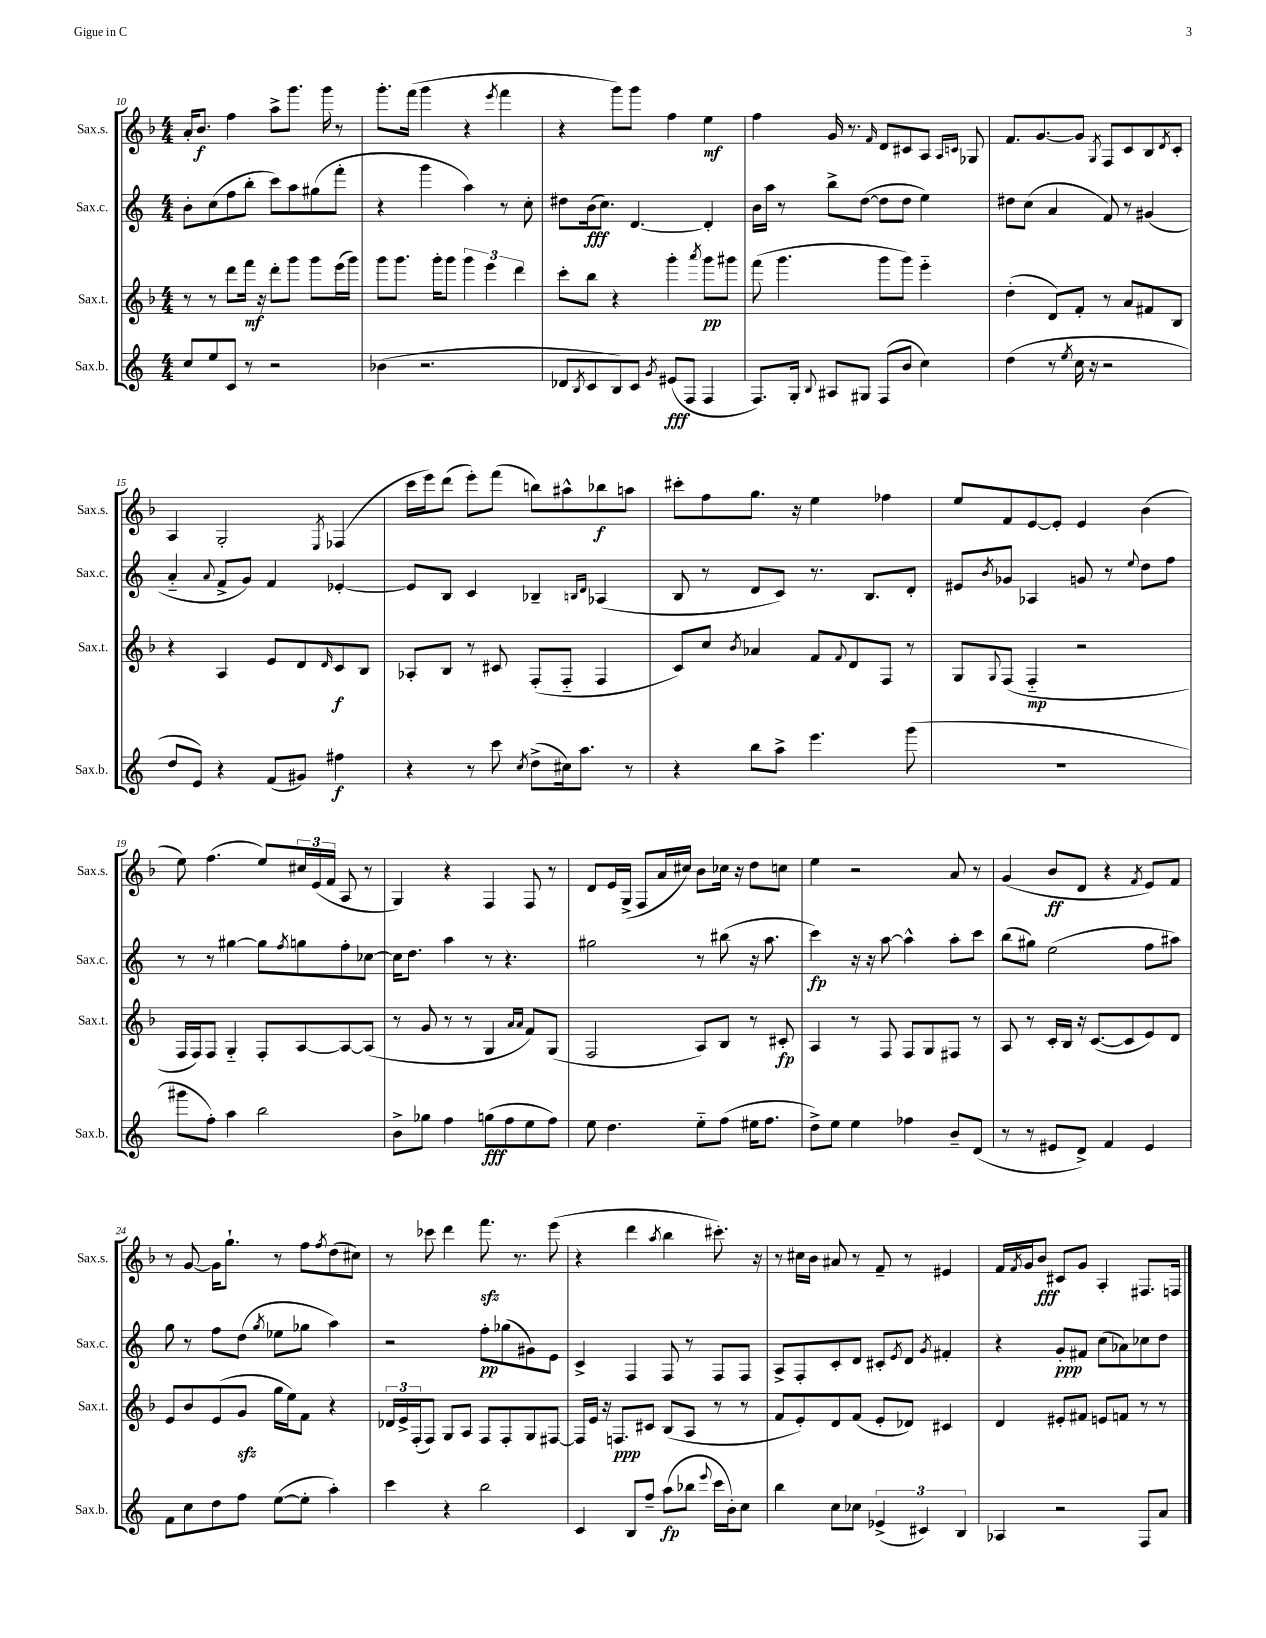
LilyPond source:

<<
\new StaffGroup <<
\new Staff = "s0" \with { instrumentName = "Sax.s." shortInstrumentName = "Sax.s." } {
    \clef treble \key f \major \numericTimeSignature \time 4/4
    a'16-. bes'8.\f f''4 a''8-> g'''8. g'''16 r8 |
    g'''8.-. f'''16( g'''4 r4 \acciaccatura { e'''8 } f'''4 |
    r4 g'''8) g'''8 f''4 e''4\mf |
    f''4 g'16 r8. \grace { f'16 } d'8 cis'8 a8 \grace { a16 c'16 } ges8 |
    f'8. g'8.~ g'8 \acciaccatura { g8 } f8 c'8 bes8 \acciaccatura { d'8 } c'8-. |
    a4 g2-. \acciaccatura { e8 } fes4( |
    c'''16 e'''16) d'''8( e'''8-.) f'''8( b''8) ais''8-^ bes''8\f a''8 |
    cis'''8-. f''8 g''8. r16 e''4 fes''4 |
    e''8 f'8 e'8~ e'8-. e'4 bes'4( |
    e''8) f''4.( e''8) \tuplet 3/2 { cis''16 e'16( f'16 } a8 r8 |
    g4) r4 f4 f8 r8 |
    d'8 e'16 g16->( f8 a'16 cis''16) bes'8 ces''16 r16 d''8 c''8 |
    e''4 r2 a'8 r8 |
    g'4( bes'8\ff d'8 r4 \acciaccatura { f'8 } e'8) f'8 |
    r8 g'8~ g'16 g''8.-! r8 f''8 \acciaccatura { f''8 } d''8( cis''8) |
    r8 ces'''8 d'''4 f'''8.\sfz r8. e'''8( |
    r4 d'''4 \acciaccatura { a''8 } bes''4 cis'''8.-.) r16 |
    r8 cis''16 bes'16 ais'8 r8 f'8-- r8 eis'4 |
    f'16 \acciaccatura { f'8 } g'16 bes'8\fff cis'8 g'8 a4-. fis8. f16 \bar "|." |
}
\new Staff = "s1" \with { instrumentName = "Sax.c." shortInstrumentName = "Sax.c." } {
    \clef treble \key c \major \numericTimeSignature \time 4/4
    b'8-. c''8( f''8 b''8-. c'''8) a''8 gis''8( f'''8-. |
    r4 g'''4 a''4) r8 c''8-. |
    dis''8 b'16\fff( c''8.) d'4.~ d'4-. |
    b'16 a''16 r8 b''8-> d''8~( d''8 d''8 e''4) |
    dis''8 c''8( a'4 f'8) r8 gis'4( |
    a'4-_ \appoggiatura { a'8 } f'8-> g'8) f'4 ees'4~-. |
    ees'8 b8 c'4 bes4-- \grace { b16 d'16 } aes4( |
    b8 r8 d'8 c'8) r8. b8. d'8-. |
    eis'8 \acciaccatura { b'8 } ges'8 aes4 g'8 r8 \appoggiatura { e''8 } d''8 f''8 |
    r8 r8 gis''4~ gis''8 \acciaccatura { f''8 } g''8 f''8-. ces''8~ |
    ces''16 d''8. a''4 r8 r4. |
    gis''2 r8 bis''8( r16 a''8. |
    c'''4\fp) r16 r16 a''8~ a''4-^ a''8-. c'''8 |
    b''8( gis''8) e''2( f''8 ais''8) |
    g''8 r8 f''8 d''8( \acciaccatura { g''8 } ees''8 ges''8 a''4) |
    r2 f''8-.\pp ges''8( gis'8) e'8 |
    c'4-> f4 f8 r8 f8 f8 |
    a8-> f8-. c'8-. d'8 cis'8-. \acciaccatura { e'8 } d'8 \acciaccatura { g'8 } fis'4-. |
    r4 g'8-.\ppp fis'8 c''8( aes'8) ces''8 d''8 \bar "|." |
}
\new Staff = "s2" \with { instrumentName = "Sax.t." shortInstrumentName = "Sax.t." } {
    \clef treble \key f \major \numericTimeSignature \time 4/4
    r8 r8 d'''8 f'''16\mf r16 d'''8-. g'''8 g'''8 e'''16( g'''16) |
    g'''8 g'''8. g'''16-. g'''8 \tuplet 3/2 { g'''4 e'''4 d'''4 } |
    c'''8-. bes''8 r4 g'''4-. \acciaccatura { a'''8 } g'''8\pp gis'''8 |
    f'''8( g'''4. g'''8 g'''8) e'''4-_ |
    d''4-.( d'8) f'8-. r8 a'8 fis'8 bes8 |
    r4 a4 e'8 d'8 \grace { d'16 } c'8\f bes8 |
    aes8-. bes8 r8 cis'8 f8-.( f8-_ f4 |
    c'8) c''8 \acciaccatura { bes'8 } aes'4 f'8 \appoggiatura { f'8 } d'8 f8 r8 |
    g8 \appoggiatura { g8 } f8( f4-_\mp r2 |
    f16 f16) f8 g4-_ f8-. a8~ a8~ a8( |
    r8 g'8 r8 r8 g4 \grace { a'16 a'16 } f'8) g8( |
    f2 a8) bes8 r8 cis'8-.\fp |
    a4 r8 f8 f8 g8 fis8 r8 |
    a8 r8 c'16-. bes16 r16 c'8.~( c'8 e'8) d'8 |
    e'8 bes'8 e'8( g'8\sfz g''16 e''16) f'8 r4 |
    \tuplet 3/2 { des'16 e'16-> f16-.( } f8) g8 a8 f8 f8-. g8 fis8~ |
    fis16 e'16 r16 f8.\ppp cis'8 bes8( a8 r8 r8 |
    f'8 e'8-.) d'8 f'8( e'8-. des'8) cis'4 |
    d'4 eis'8-. fis'8 e'8 f'8 r8 r8 \bar "|." |
}
\new Staff = "s3" \with { instrumentName = "Sax.b." shortInstrumentName = "Sax.b." } {
    \clef treble \key c \major \numericTimeSignature \time 4/4
    c''8 e''8 c'8 r8 r2 |
    bes'4( r2. |
    des'8 \acciaccatura { b8 } c'8 b8) c'8 \acciaccatura { g'8 } eis'8\fff( f8 f4 |
    f8.) g16-. \appoggiatura { b8 } ais8 gis8 f8( b'8 c''4) |
    d''4( r8 \acciaccatura { e''8 } c''16 r16 r2 |
    d''8 e'8) r4 f'8( gis'8) fis''4\f |
    r4 r8 c'''8 \acciaccatura { c''8 } d''8->( cis''16) a''8. r8 |
    r4 b''8 a''8-> e'''4. g'''8( |
    R1 |
    gis'''8 f''8-.) a''4 b''2 |
    b'8-> ges''8 f''4 g''8\fff( f''8 e''8 f''8) |
    e''8 d''4. e''8-_ f''8( eis''16 f''8. |
    d''8->) e''8 e''4 fes''4 b'8-- d'8( |
    r8 r8 eis'8 d'8->) f'4 eis'4 |
    f'8 c''8 d''8 f''8 e''8~( e''8-. a''4-.) |
    c'''4 r4 b''2 |
    c'4 b8 f''8-- a''8\fp( bes''8 \appoggiatura { e'''8 } c'''16 b'16-.) c''8 |
    b''4 c''8 ces''8 \tuplet 3/2 { ees'4->( cis'4) b4 } |
    aes4 r2 f8 a'8 \bar "|." |
}
>>
>>
\layout { \context { \Score currentBarNumber = #10 } }
